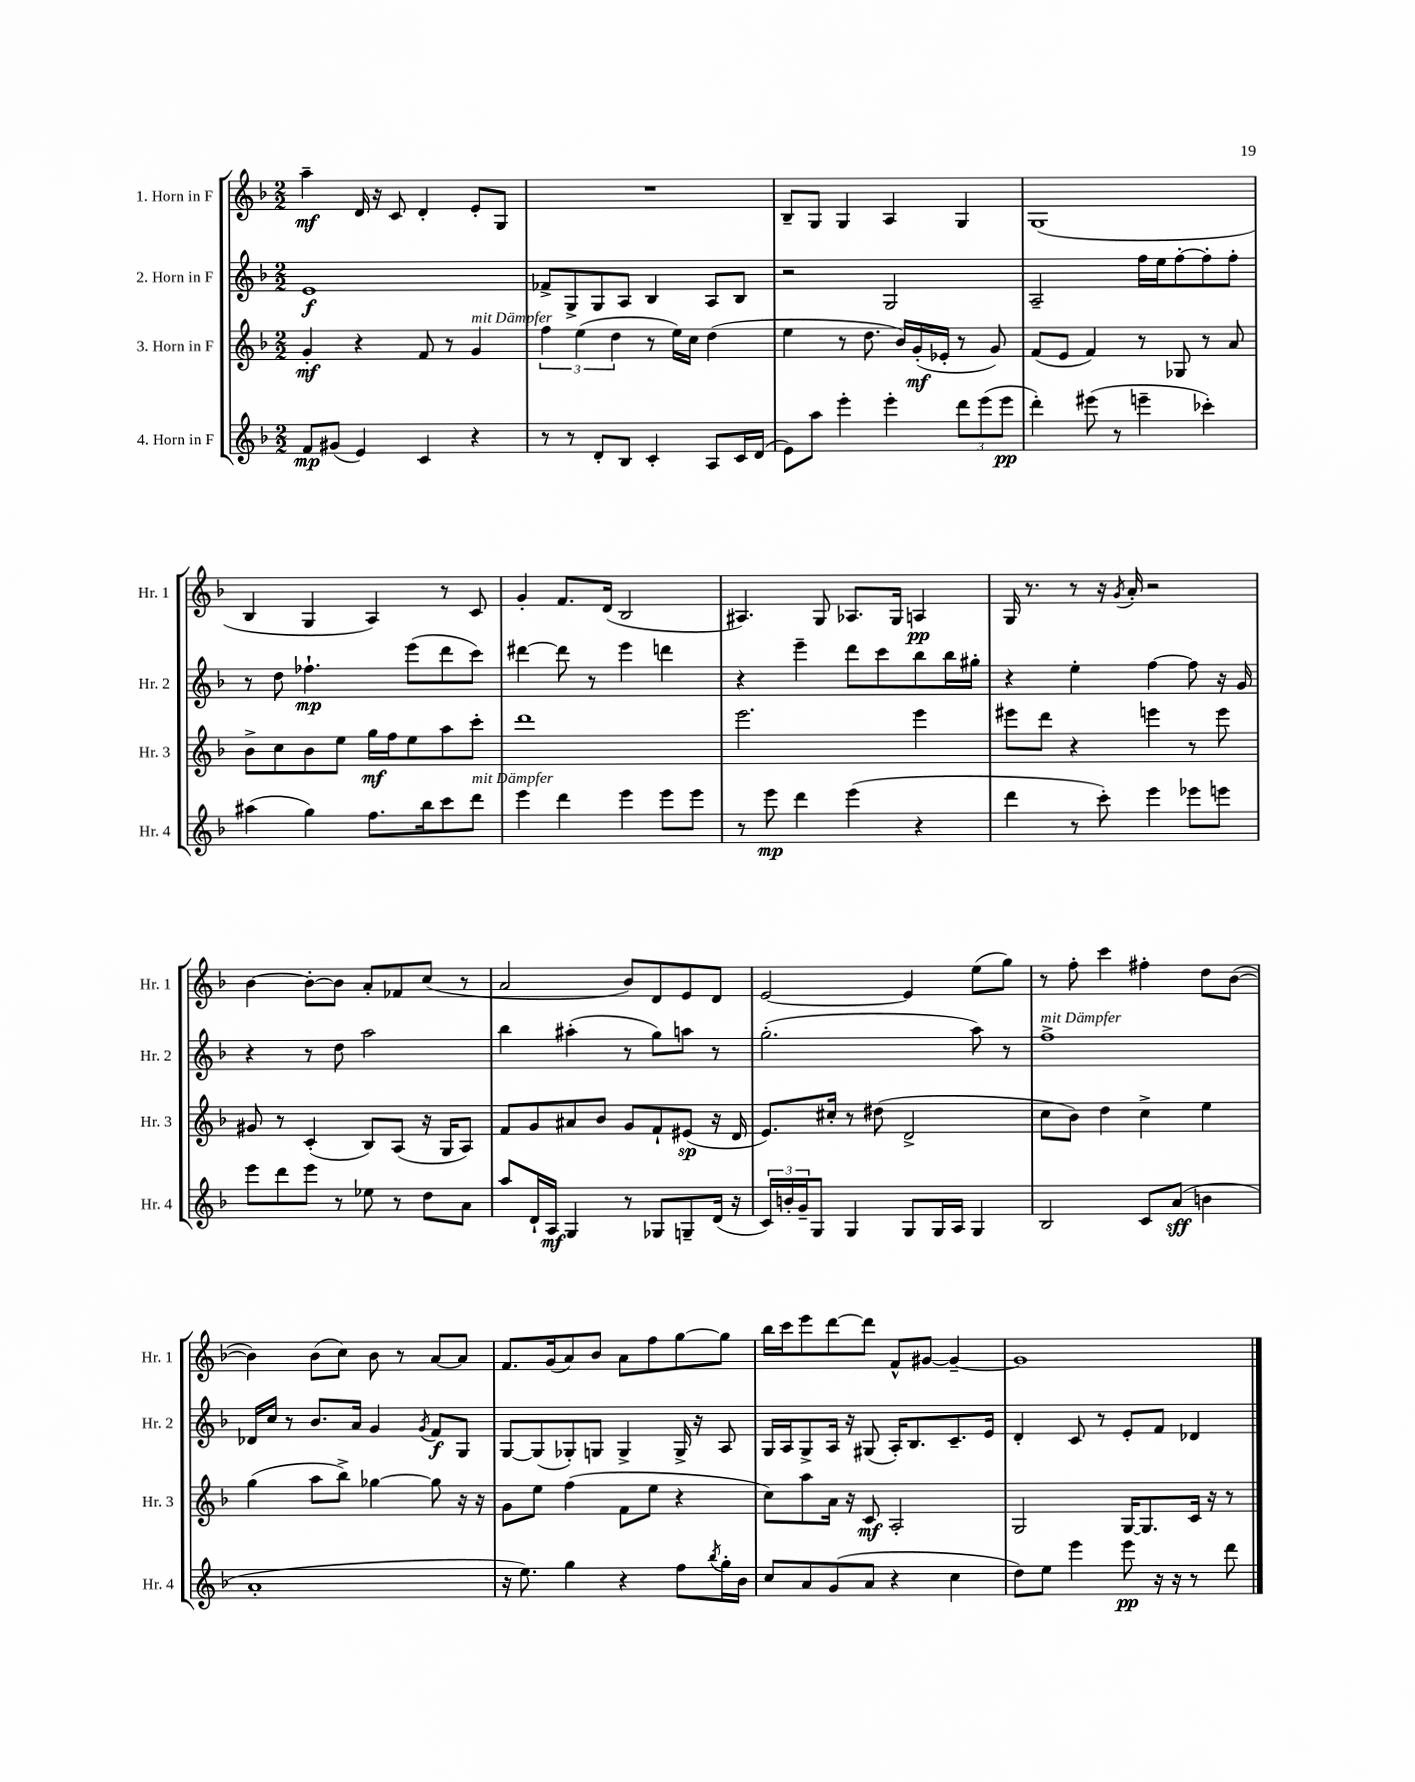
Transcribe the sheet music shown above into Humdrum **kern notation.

**kern	**dynam	**kern	**dynam	**kern	**dynam	**kern	**dynam
*part4	*part4	*part3	*part3	*part2	*part2	*part1	*part1
*staff4	*staff4	*staff3	*staff3	*staff2	*staff2	*staff1	*staff1
*I"4. Horn in F	*	*I"3. Horn in F	*	*I"2. Horn in F	*	*I"1. Horn in F	*
*I'Hr. 4	*	*I'Hr. 3	*	*I'Hr. 2	*	*I'Hr. 1	*
*clefG2	*	*clefG2	*	*clefG2	*	*clefG2	*
*k[b-]	*	*k[b-]	*	*k[b-]	*	*k[b-]	*
*M2/2	*	*M2/2	*	*M2/2	*	*M2/2	*
=1	=1	=1	=1	=1	=1	=1	=1
8f/L	mp	4g'/	mf	1e	f	4aa~\	mf
(8g#X/J	.	.	.	.	.	.	.
4e/)	.	4r	.	.	.	16d/	.
.	.	.	.	.	.	16r	.
.	.	.	.	.	.	8c/	.
4c/	.	8f/	.	.	.	4d'/	.
.	.	8r	.	.	.	.	.
!	!	!LO:TX:a:i:t=mit Dämpfer	!	!	!	!	!
4r	.	4g/	.	.	.	8e'/L	.
.	.	.	.	.	.	8G/J	.
=2	=2	=2	=2	=2	=2	=2	=2
8r	.	6ff\	.	8f-X^/L	.	1r	.
8r	.	.	.	8G^/	.	.	.
.	.	(6ee\	.	.	.	.	.
8d'/L	.	.	.	8G/	.	.	.
.	.	6dd\	.	.	.	.	.
8B-/J	.	.	.	8A/J	.	.	.
4c'/	.	8r	.	4B-/	.	.	.
.	.	16ee\LL)	.	.	.	.	.
.	.	16cc\JJ	.	.	.	.	.
8A/L	.	(4dd\	.	8A/L	.	.	.
16c/L	.	.	.	8B-/J	.	.	.
(16d/JJ	.	.	.	.	.	.	.
=3	=3	=3	=3	=3	=3	=3	=3
8e\L)	.	4ee\	.	2r	.	8B-~/L	.
8aa\J	.	.	.	.	.	8G/J	.
4eee'\	.	8r	.	.	.	4G/	.
.	.	8.dd\	.	.	.	.	.
4eee'\	.	.	.	2G/	.	4A/	.
.	.	16b-/LL)	.	.	.	.	.
.	.	(16g'/	mf	.	.	.	.
.	.	16e-X'/JJ	.	.	.	.	.
12ddd\L	.	8r	.	.	.	4G/	.
(12eee\	.	.	.	.	.	.	.
.	.	8g/)	.	.	.	.	.
12eee\J	pp	.	.	.	.	.	.
=4	=4	=4	=4	=4	=4	=4	=4
4ddd'\)	.	(8f/L	.	2A~/	.	(1G	.
.	.	8e/J	.	.	.	.	.
(8eee#X\	.	4f/)	.	.	.	.	.
8r	.	.	.	.	.	.	.
4eeen~\	.	8r	.	16ff\LL	.	.	.
.	.	.	.	16ee\J	.	.	.
.	.	8G-X/	.	[8ff'\	.	.	.
4ccc-X'\)	.	8r	.	8ff'\]	.	.	.
.	.	8a/	.	8ff'\J	.	.	.
!!LO:LB:g=z
=5	=5	=5	=5	=5	=5	=5	=5
(4aa#X\	.	8b-^\L	.	8r	.	4B-/	.
.	.	8cc\	.	8dd\	.	.	.
4gg\)	.	8b-\	.	4.ff-X`\	mp	4G/	.
.	.	8ee\J	.	.	.	.	.
8.ff\L	.	16gg\LL	mf	.	.	4A/)	.
.	.	16ff\J	.	.	.	.	.
.	.	8ee\	.	(8eee\L	.	.	.
16bb-\k	.	.	.	.	.	.	.
8ccc\	.	8aa\	.	8ddd\	.	8r	.
!LO:TX:a:i:t=mit Dämpfer	!	!	!	!	!	!	!
8ddd\J	.	8ccc'\J	.	8ccc\J)	.	8c/	.
=6	=6	=6	=6	=6	=6	=6	=6
4eee\	.	1ddd	.	[4ddd#X\	.	4g'/	.
4ddd\	.	.	.	8ddd#\]	.	8.f/L	.
.	.	.	.	8r	.	.	.
.	.	.	.	.	.	(16d/Jk	.
4eee\	.	.	.	4eee\	.	2B-/	.
8eee\L	.	.	.	4dddn\	.	.	.
8eee\J	.	.	.	.	.	.	.
=7	=7	=7	=7	=7	=7	=7	=7
8r	.	2.eee\	.	4r	.	4.A#X/)	.
8eee\	mp	.	.	.	.	.	.
4ddd\	.	.	.	4eee~\	.	.	.
.	.	.	.	.	.	8G/	.
(4eee\	.	.	.	8ddd\L	.	8.A-X/L	.
.	.	.	.	8ccc\	.	.	.
.	.	.	.	.	.	16G/Jk	.
4r	.	4eee\	.	8bb-\	.	4An/	pp
.	.	.	.	16bb-\L	.	.	.
.	.	.	.	16gg#X'\JJ	.	.	.
=8	=8	=8	=8	=8	=8	=8	=8
4ddd\	.	8eee#X\L	.	4r	.	16G/	.
.	.	.	.	.	.	8.r	.
.	.	8ddd\J	.	.	.	.	.
8r	.	4r	.	4ee'\	.	8r	.
8ccc'\)	.	.	.	.	.	16r	.
.	.	.	.	.	.	8qg/	.
.	.	.	.	.	.	16a'/	.
4eee\	.	4eeen\	.	[4ff\	.	2r	.
8eee-X\L	.	8r	.	8ff\]	.	.	.
8eeen\J	.	8eee\	.	16r	.	.	.
.	.	.	.	16g/	.	.	.
!!LO:LB:g=z
=9	=9	=9	=9	=9	=9	=9	=9
8eee\L	.	8g#X/	.	4r	.	[4b-\	.
8ddd\	.	8r	.	.	.	.	.
8eee\J	.	(4c'/	.	8r	.	8b-'\L_	.
8r	.	.	.	8dd\	.	8b-\J]	.
8ee-X\	.	8B-/L)	.	2aa\	.	8a'/L	.
8r	.	(8A/J	.	.	.	8f-X/	.
8dd\L	.	16r	.	.	.	(8cc/J	.
.	.	16G/KL	.	.	.	.	.
8a\J	.	8A/J)	.	.	.	8r	.
=10	=10	=10	=10	=10	=10	=10	=10
8aa/L	.	8f/L	.	4bb-\	.	2a/	.
16d`/L	.	8g/	.	.	.	.	.
16A/JJ	mf	.	.	.	.	.	.
4G/	.	8a#X/	.	(4aa#X'\	.	.	.
.	.	8b-/J	.	.	.	.	.
8r	.	8g/L	.	8r	.	8b-/L)	.
8G-X/L	.	8f`/	.	8gg\L)	.	8d/	.
8Gn~/	.	(8e#X/J	sp	8aan\J	.	8e/	.
(16d/Jk	.	16r	.	8r	.	8d/J	.
16r	.	16d/	.	.	.	.	.
=11	=11	=11	=11	=11	=11	=11	=11
24c/LL)	.	8.e/L)	.	(2.gg'\	.	[2e/	.
24bn'/	.	.	.	.	.	.	.
24g~/J	.	.	.	.	.	.	.
8G/J	.	.	.	.	.	.	.
.	.	16cc#X'/Jk	.	.	.	.	.
4G/	.	8r	.	.	.	.	.
.	.	(8dd#X\	.	.	.	.	.
8G/L	.	2d^/	.	.	.	4e/]	.
16G/L	.	.	.	.	.	.	.
16A/JJ	.	.	.	.	.	.	.
4G/	.	.	.	8aa\)	.	(8ee\L	.
.	.	.	.	8r	.	8gg\J)	.
=12	=12	=12	=12	=12	=12	=12	=12
!	!	!	!	!LO:TX:a:i:t=mit Dämpfer	!	!	!
2B-/	.	8cc\L	.	1ff^	.	8r	.
.	.	8b-\J)	.	.	.	8ff'\	.
.	.	4dd\	.	.	.	4ccc\	.
8c/L	.	4cc^\	.	.	.	4ff#X'\	.
(8a/J	sff	.	.	.	.	.	.
4bn\	.	4ee\	.	.	.	8dd\L	.
.	.	.	.	.	.	([8b-\J	.
!!LO:LB:g=z
=13	=13	=13	=13	=13	=13	=13	=13
1a'	.	(4gg\	.	16d-X/LL	.	4b-\])	.
.	.	.	.	16cc/JJ	.	.	.
.	.	.	.	8r	.	.	.
.	.	8aa\L	.	8.b-/L	.	(8b-\L	.
.	.	8bb-^\J)	.	.	.	8cc\J)	.
.	.	.	.	16a/Jk	.	.	.
.	.	[4gg-X\	.	4g/	.	8b-\	.
.	.	.	.	.	.	8r	.
.	.	.	.	8qg/	.	.	.
.	.	8gg-\]	.	8f/L	f	[8a/L	.
.	.	16r	.	8G/J	.	8a/J]	.
.	.	16r	.	.	.	.	.
=14	=14	=14	=14	=14	=14	=14	=14
16r	.	8g\L	.	[8G/L	.	8.f/L	.
8.ee\)	.	.	.	.	.	.	.
.	.	8ee\J	.	(8G/]	.	.	.
.	.	.	.	.	.	(16g/k	.
4gg\	.	(4ff\	.	8G-X'/)	.	8a/)	.
.	.	.	.	8Gn/J	.	8b-/J	.
4r	.	8f\L	.	4G^/	.	8a\L	.
.	.	8ee\J	.	.	.	8ff\	.
8ff\L	.	4r	.	16G^/	.	[8gg\	.
.	.	.	.	16r	.	.	.
8qbb-/	.	.	.	.	.	.	.
16gg'\L	.	.	.	8A/	.	8gg\J]	.
16b-\JJ	.	.	.	.	.	.	.
=15	=15	=15	=15	=15	=15	=15	=15
8cc/L	.	8cc\L)	.	16G/LL	.	16bb-\LL	.
.	.	.	.	16A/J	.	16ccc\J	.
8a/	.	8aa\	.	8G^/	.	8eee\	.
(8g/	.	16a\Jk	.	16A/Jk	.	[8ddd\	.
.	.	16r	.	16r	.	.	.
8a/J	.	8c/	mf	(8G#X/	.	8ddd\J]	.
4r	.	2A'/	.	16A'/KL)	.	8f^^/L	.
.	.	.	.	8.B-/	.	.	.
.	.	.	.	.	.	[8g#X/J	.
4cc\	.	.	.	8.c~/	.	4g#~/_	.
.	.	.	.	16e/Jk	.	.	.
=16	=16	=16	=16	=16	=16	=16	=16
8dd\L)	.	2G/	.	4d'/	.	1g#]	.
8ee\J	.	.	.	.	.	.	.
4eee\	.	.	.	8c/	.	.	.
.	.	.	.	8r	.	.	.
8eee\	pp	[16G/KL	.	8e'/L	.	.	.
.	.	8.G/]	.	.	.	.	.
16r	.	.	.	8f/J	.	.	.
16r	.	.	.	.	.	.	.
8r	.	16c/Jk	.	4d-X/	.	.	.
.	.	16r	.	.	.	.	.
8ddd\	.	8r	.	.	.	.	.
==	==	==	==	==	==	==	==
*-	*-	*-	*-	*-	*-	*-	*-
